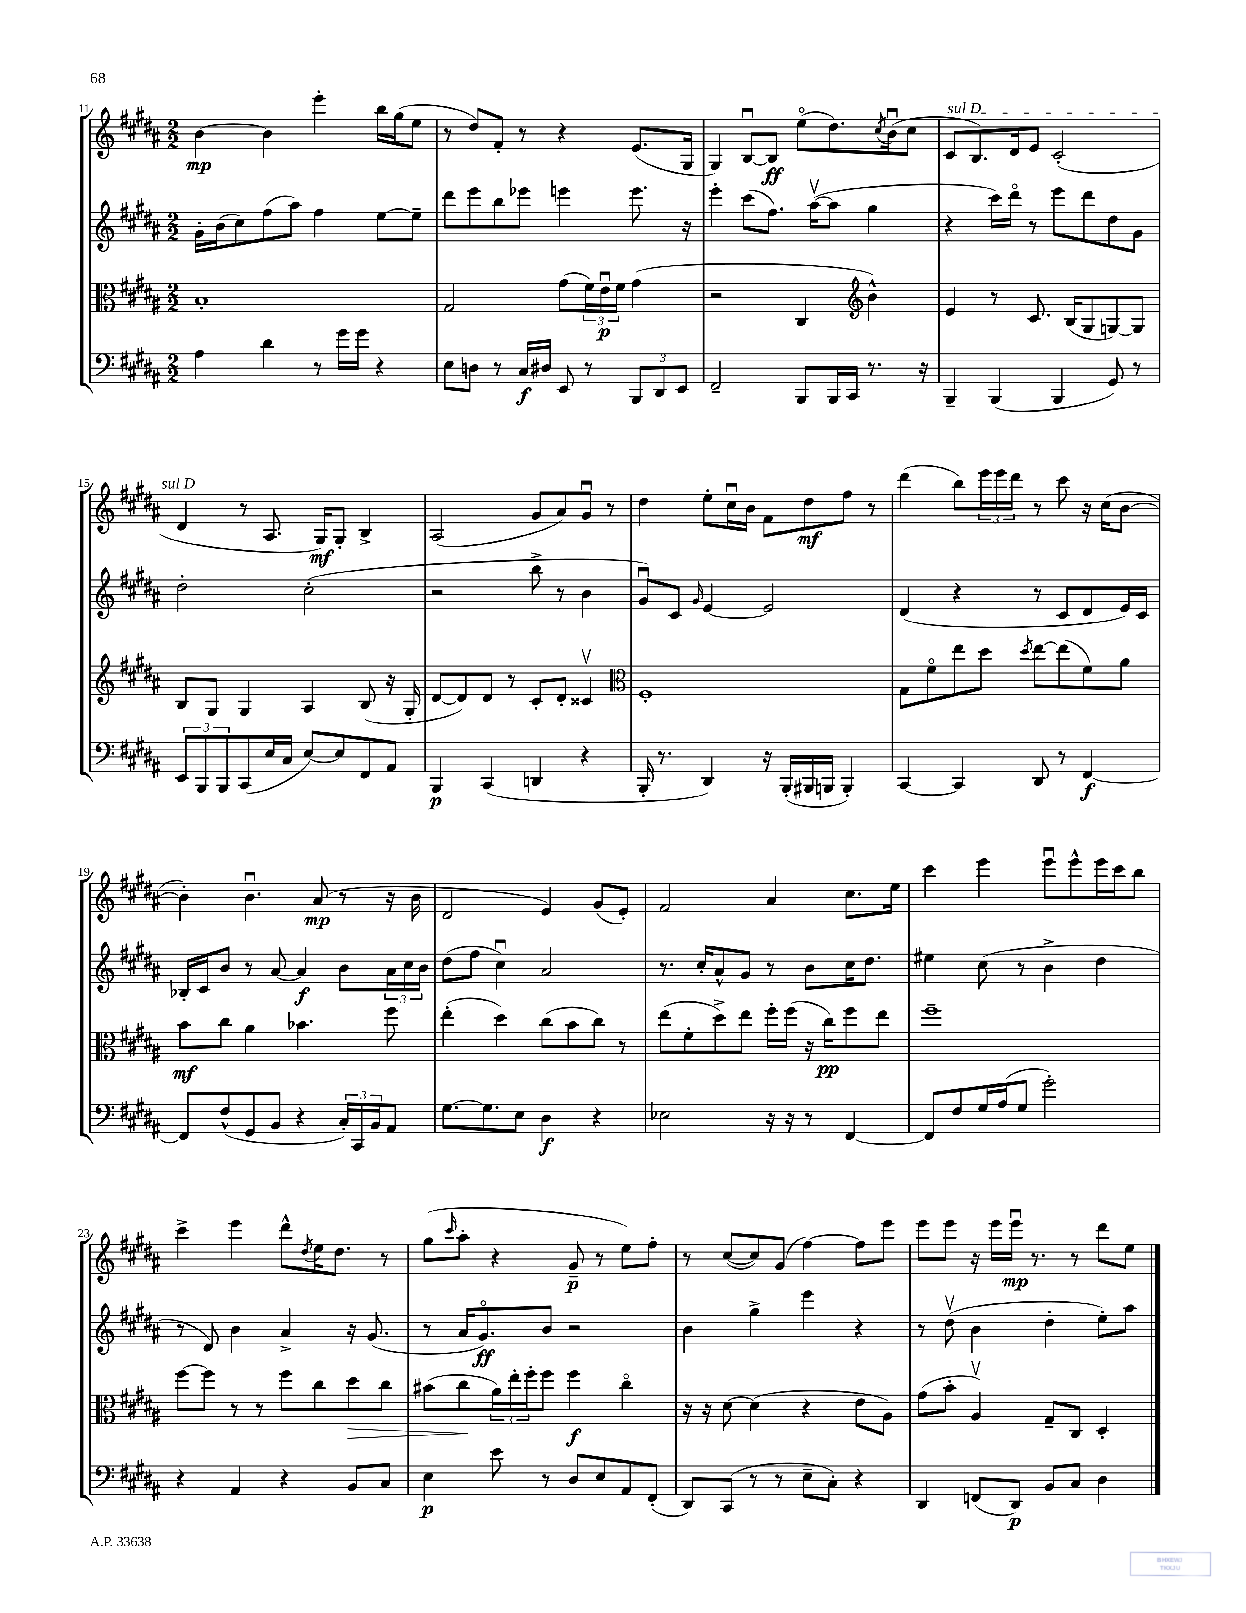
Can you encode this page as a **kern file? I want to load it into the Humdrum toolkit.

**kern	**kern	**kern	**kern
*staff4	*staff3	*staff2	*staff1
*clefF4	*clefC3	*clefG2	*clefG2
*k[f#c#g#d#a#]	*k[f#c#g#d#a#]	*k[f#c#g#d#a#]	*k[f#c#g#d#a#]
*M2/2	*M2/2	*M2/2	*M2/2
4A#	1B'	16g#'	[4b
.	.	(16b	.
.	.	8cc#)	.
4d#	.	(8ff#	4b]
.	.	8aa#)	.
8r	.	4ff#	4eee'
16g#	.	.	.
16g#	.	.	.
4r	.	[8ee	16bb
.	.	.	(16gg#
.	.	8ee~]	8ee
=	=	=	=
8E	2G#	8ddd#	8r
8D	.	8eee	8dd#)
8r	.	8bb	8f#'
16C#	.	8eee-	8r
16D#	.	.	.
8EE	(8g#	4eee	4r
8r	24f#)	.	.
.	24eu	.	.
.	24f#	.	.
12BBB	(4g#	8.eee	(8.e
12DD#	.	.	.
12EE	.	.	.
.	.	16r	16G#
=	=	=	=
2FF#~	2r	4eee'	4G#)
.	.	(8ccc#	[8Bu
.	.	8.ff#)	8B]
8BBB	4C#	.	(8eeo
.	.	([16aa#v	.
16BBB	.	8aa#]	8.dd#)
16CC#	.	.	.
*	*clefG2	*	*
8.r	4b^^)	4gg#	.
.	.	.	8qcc#
.	.	.	(16bu
.	.	.	8cc#
16r	.	.	.
=	=	=	=
4BBB~	4e	4r	8c#
.	.	.	8.B)
(4BBB	8r	16ccc#)	.
.	.	16ddd#o	16d#
.	8.c#	8r	8e
4BBB	.	8eee	(2c#'
.	(16B	.	.
.	8G#	8ddd#	.
8GG#)	[8G)	8dd#	.
8r	8G]	8g#	.
=	=	=	=
12EE	8B	2dd#'	4d#
12BBB	.	.	.
.	8G#	.	.
12BBB	.	.	.
(8CC#	4G#	.	8r
16E	.	.	8.A#
16C#	.	.	.
[8E)	4A#	(2cc#'	.
.	.	.	16G#)
8E]	.	.	8G#'
8FF#	(8B	.	4B^
8AA#	16r	.	.
.	16G#'	.	.
=	=	=	=
4BBB	[8d#	2r	(2A#
.	8d#])	.	.
(4CC#	8d#	.	.
.	8r	.	.
4DD	8c#'	8bb^	8g#
.	8d#'	8r	8a#)
4r	4c##v	4b	8g#u
.	.	.	8r
=	=	=	=
*	*clefC3	*	*
16BBB'	1F#'	8g#u)	4dd#
8.r	.	.	.
.	.	8c#	.
.	.	16qqg#	.
4DD#)	.	[4e	8ee'
.	.	.	16cc#u
.	.	.	16b
16r	.	2e]	8f#
(16BBB'	.	.	.
16BBB#	.	.	8dd#
16BBB	.	.	.
4BBB')	.	.	8ff#
.	.	.	8r
=	=	=	=
[4CC#	8G#	(4d#	(4ddd#
.	8f#o	.	.
4CC#]	8ee	4r	8bb)
.	8dd#	.	24eee
.	.	.	24eee
.	.	.	24ddd#
.	8qdd#	.	.
8DD#	[8ee	8r	8r
8r	(8ee]	8c#	8ccc#
[4FF#	8f#)	8d#	16r
.	.	.	(16cc#
.	8a#	16e)	[8b
.	.	16c#	.
=	=	=	=
8FF#]	8b	16B-'	4b'])
.	.	16c#	.
(8F#^^	8cc#	8b	.
8GG#	4a#	8r	4.bu
8BB	.	[8a#	.
4r	4.b-	4a#]	.
.	.	.	(8a#
24C#')	.	8b	8r
24CC#	.	.	.
24BB	.	.	.
8AA#	8ff#	24a#	16r
.	.	24cc#	.
.	.	.	16b
.	.	24b	.
=	=	=	=
[8.G#	(4ee'	(8dd#	2d#
.	.	8ff#	.
8.G#]	.	.	.
.	4dd#)	4cc#u)	.
8E	.	.	.
4D#	(8cc#	2a#	4e)
.	8b	.	.
4r	8cc#)	.	(8g#
.	8r	.	8e')
=	=	=	=
2E-	(8ee	8.r	2f#
.	8f#'	.	.
.	.	16cc#'	.
.	8dd#^)	8a#^^	.
.	8ee	8g#	.
16r	16ff#'	8r	4a#
16r	(16ff#	.	.
8r	16r	8b	.
.	16cc#)	.	.
[4FF#	8ff#	16cc#	8.cc#
.	.	8.dd#	.
.	8ee	.	.
.	.	.	16ee
=	=	=	=
8FF#]	1ff#~	4ee#	4ccc#
8F#	.	.	.
16G#	.	(8cc#	4eee
(16A#	.	.	.
8G#	.	8r	.
2g#')	.	4b^	8eeeu
.	.	.	8eee^^
.	.	4dd#	16eee
.	.	.	16ccc#
.	.	.	8bb
=	=	=	=
4r	[8ff#	8r	4ccc#^
.	8ff#]	8d#)	.
4AA#	8r	4b	4eee
.	8r	.	.
4r	8ff#	4a#^	8ddd#^^
.	.	.	8qdd#
.	8cc#	.	16ee
.	.	.	8.dd#
8BB	8dd#	16r	.
.	.	(8.g#	.
8C#	8cc#	.	8r
=	=	=	=
4E	(8b#	8r	(8gg#
.	.	.	16qqccc#
.	8cc#	16a#	8aa#'
.	.	8.g#o)	.
8e	24a#)	.	4r
.	24ee'	.	.
.	24ff#'	.	.
8r	8ff#	8b	.
8D#	4ff#	2r	8g#~
8E	.	.	8r
8AA#	4cc#o	.	8ee)
(8FF#'	.	.	8ff#'
=	=	=	=
8DD#)	16r	4b	8r
.	16r	.	.
(8CC#	[8d#	.	([8cc#
8r	(4d#]	4gg#^	8cc#])
8r	.	.	(8g#
8E~	4r	4eee	[4ff#)
8C#')	.	.	.
4r	8e	4r	8ff#]
.	8A#)	.	8eee
=	=	=	=
4DD#	(8g#	8r	8eee
.	8b'	(8dd#v	8eee
(8FF	4A#v)	4b	16r
.	.	.	16eee
8DD#)	.	.	16eeeu
.	.	.	8.r
8BB	8G#~	4dd#'	.
8C#	8C#	.	8r
4D#	4D#'	8ee')	8ddd#
.	.	8aa#	8ee
==	==	==	==
*-	*-	*-	*-
